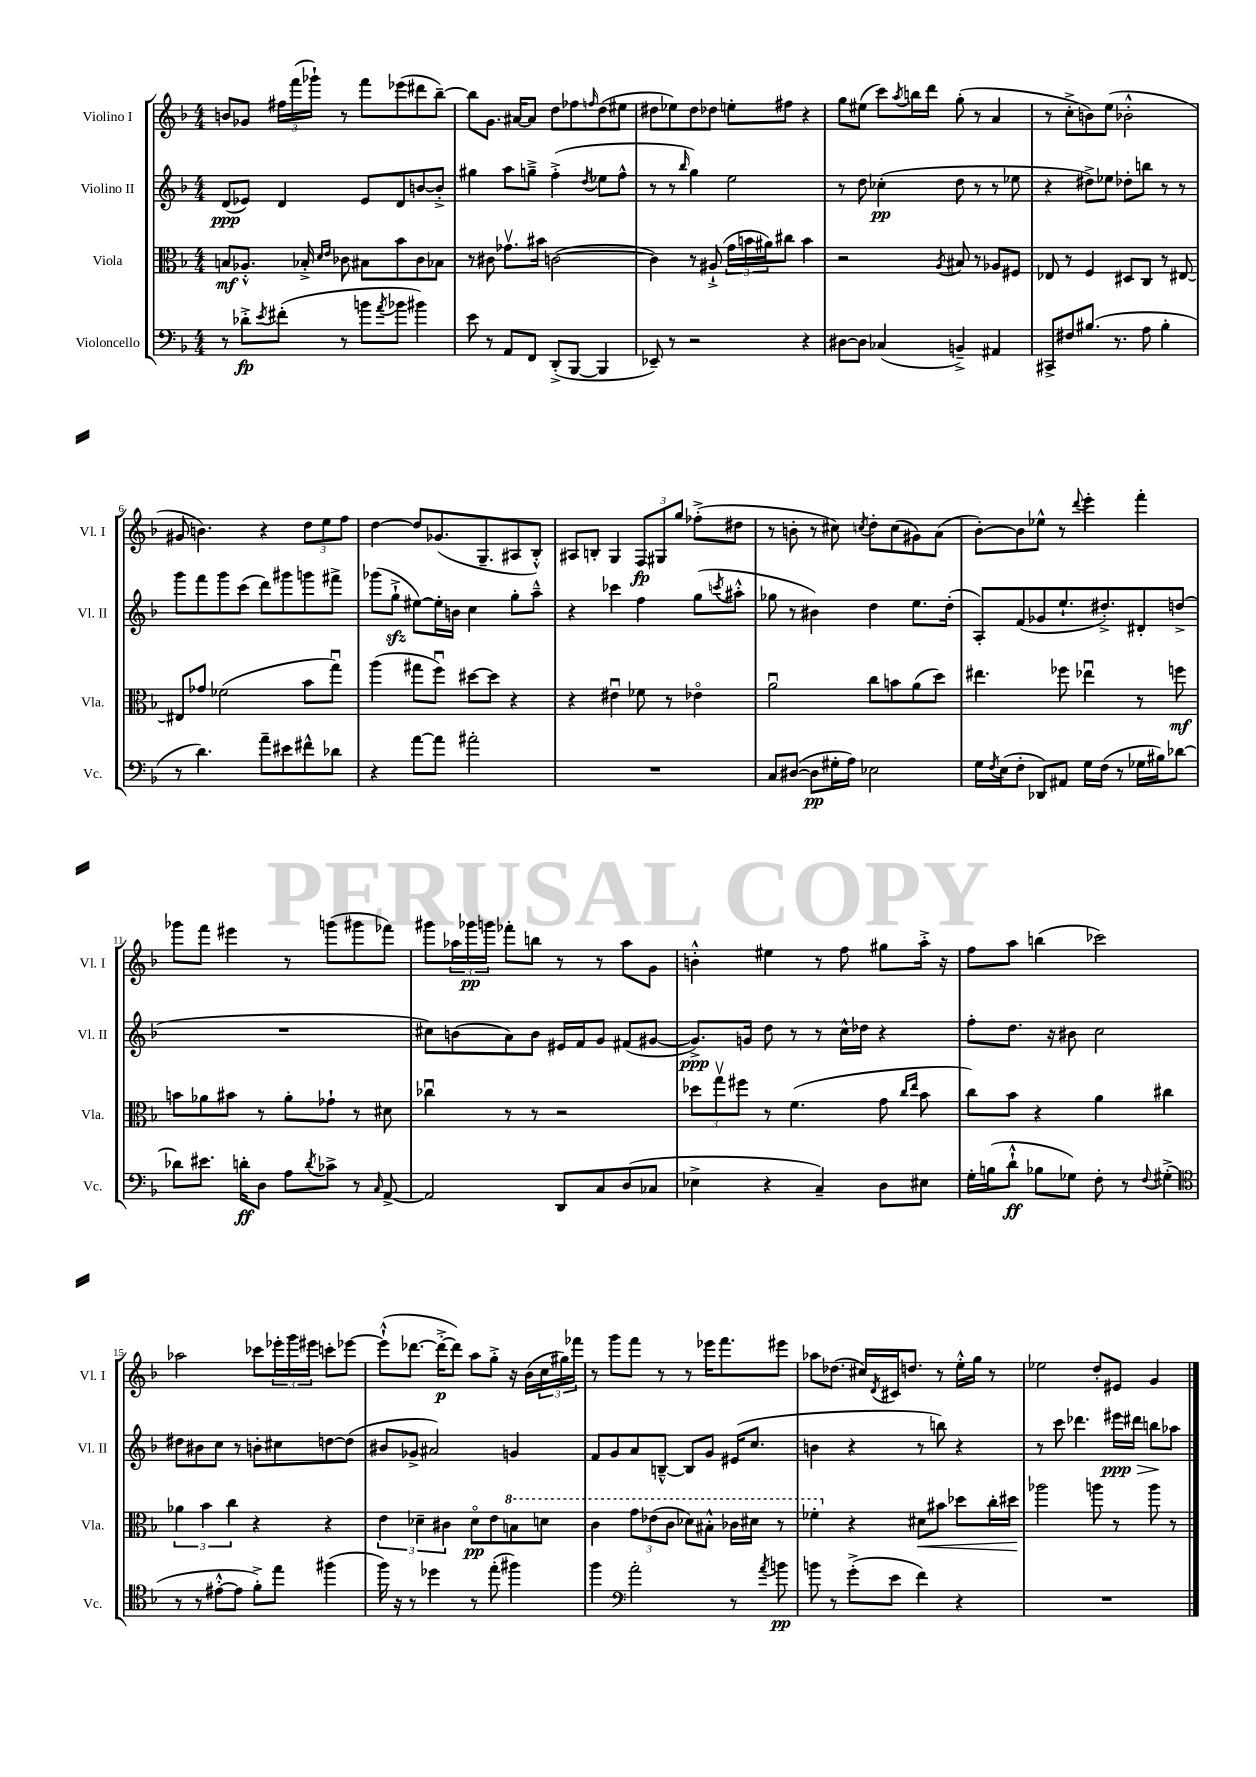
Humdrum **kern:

**kern	**kern	**kern	**kern
*staff4	*staff3	*staff2	*staff1
*clefF4	*clefC3	*clefG2	*clefG2
*k[b-]	*k[b-]	*k[b-]	*k[b-]
*M4/4	*M4/4	*M4/4	*M4/4
8r	8B/L	(8d/L	8b/L
8d-'^\L	8.A-'^^/J	8e-/J)	8g-/J
8qe/	.	.	.
(8f#'\J	.	4d/	24ff#\LL
.	.	.	(24fff\
.	16B-'^/	.	.
.	.	.	24ggg-`\JJ)
.	16qqd/LL	.	.
.	16qqe/JJ	.	.
8r	8c-\	.	8r
8b\L	8B#\L	8e-/L	8fff\L
8qa/	.	.	.
8b-\J	8b-\	8d/	(8eee-\
4b#\)	8c-\	[8b/	8ddd#\
.	8B-\J	8b'^/]J	[8bb-~\J)
=	=	=	=
8e\	8r	4gg#\	8bb-\]L
8r	8c#\	.	8.g\J
8AA/L	8.g-v\L	8aa\L	.
.	.	.	[16a#/LK
8FF/J	.	8gg~^\J	8a#/]J
.	16b#\Jk	.	.
(8DD'^/L	([2c\	(4ff'^\	8dd\L
[8BBB-/J	.	.	8ff-\
.	.	8qdd/	16qqff/
4BBB-/]	.	8ee-\L	(8dd\
.	.	8ff^^\J	8ee#\J
=	=	=	=
8EE-~/)	4c\])	8r	8dd#\L
8r	.	8r	8ee-\)
.	.	16qqbb-/	.
2r	8r	4gg\)	8dd#\
.	(8A#`^/	.	8dd-\J
.	24g\LL	2ee\	8ee'\L
.	24b\	.	.
.	24a#\J)	.	.
.	8cc#\J	.	8ff#\J
4r	4b\	.	4r
=	=	=	=
[8D#\L	2r	8r	8gg\L
8D#\]J	.	8dd\	(8ee#\J
(4C-/	.	(4cc-'\	8ccc\L)
.	.	.	8qaa/
.	.	.	16bb\L
.	.	.	16ddd\JJ
.	8qA/	.	.
4BB~^/)	8B#/	8dd\	(8gg'\
.	8r	8r	8r
4AA#/	8A-/L	8r	4a/
.	8F#/J	8ee-\	.
=	=	=	=
8CC#^/L	8E-/	4r	8r
8F#/	8r	.	8cc'^\L
(8.B#/J	4F/	8dd#^\L)	8b\)
.	.	8ee-\J	(8ee\J
8.r	.	.	.
.	8D#/L	8dd-'\L	2b-'^^\
8A\	8C/J	8bb\J	.
4B#'\	8r	8r	.
.	[8E#/	8r	.
=	=	=	=
8r	8E#/]L	8ggg\L	8g#/
4.d\)	8g-/J	8fff\	4.b\)
.	(2f-\	8ggg\	.
.	.	(8ccc\J	.
8a~\L	.	8ddd\L)	4r
8e#\	.	8ggg#\	.
8f#^^\	8b-\L	8ggg\	12dd\L
.	.	.	12ee\
8d-\J	8ggu\J)	8fff#^\J	.
.	.	.	12ff\J
=	=	=	=
4r	(4aa\	(8ggg-\L	[4dd\
.	.	8gg`^\J	.
[8a\L	8gg#\L	[8ee#\L)	8dd/]L
8a\]J	8ffu\J)	16ee#'\]L	(8.g-/
.	.	16b\JJ	.
2a#'\	[8dd#\L	4cc\	.
.	.	.	8.G~/
.	8dd#\]J	.	.
.	4r	8gg'\L	8A#/
.	.	8aa~^^\J	8B-'^^/J)
=	=	=	=
1r	4r	4r	8A#/L
.	.	.	8B'/J
.	4e#u\	4ccc-\	4G/
.	8f-\	4ff\	12F/L
.	.	.	12G#/
.	8r	.	.
.	.	.	12gg/J
.	4e-o\	(8gg\L	(8ff-'^\L
.	.	8qccc/	.
.	.	8aa#'^^\J	8dd#\J
=	=	=	=
8C/L	2au\	8gg-\	8r
([8D#/J	.	8r	8b'\
8D#\]L	.	4b#\)	8r
16G#'\L	.	.	8cc#\)
16A\JJ)	.	.	.
.	.	.	8qcc/
2E-\	8cc\L	4dd\	8dd'\L
.	8b\	.	(8cc\
.	(8a\	8.ee\L	8g#\)
.	8dd\J)	.	(8a\J
.	.	(16dd'\Jk	.
=	=	=	=
16G\LL	4.ee#\	8A'/L)	[8b-'\L)
8qF/	.	.	.
(16E\J	.	.	.
8F'\J	.	(8f/	8b-\]
8DD-/L)	.	8g-/	8ee-^^\J
8AA#/J	8ff-\	8.ee`/	8r
.	.	.	8qqddd/
16G\LL	4ee-u\	.	4eee'\
(16F\JJ	.	8.dd#'^/)	.
8r	.	.	.
16G-\LL	8r	8d#'/	4fff'\
16B#\J)	.	.	.
[8d-\J	8ff\	(8dd^/J	.
=	=	=	=
8d-\]L	8b\L	1r	8ggg-\L
8.e#\J	8a-\	.	8fff\J
.	8b#\J	.	4eee#\
16d'\LK	.	.	.
8D\J	8r	.	.
8A\L	8a-'\L	.	8r
8qd/	.	.	.
8c-^\J	8g-`\J	.	(8ggg\L
8r	8r	.	8ggg#\
16qqC/	.	.	.
[8AA^/	8d#\	.	8fff-\J)
=	=	=	=
2AA/]	4cc-u\	8cc#\L)	8ggg#\L
.	.	(8b\	24aa-\L
.	.	.	24ggg-\
.	.	.	24ggg\JJ
.	8r	8a\)	8fff-'\L
.	8r	8b\J	8bb\J
8DD/L	2r	16e#/LL	8r
.	.	16f/J	.
8C/	.	8g/J	8r
(8D/	.	(8f#/L	8aa-\L
8C-/J	.	[8g#/J	8g\J
=	=	=	=
4E-^\	12dd-\L	8.g#^/]L)	4b'^^\
.	12ggv\	.	.
.	12ff#\J	.	.
.	.	16g/Jk	.
4r	8r	8dd\	4ee#\
.	(4.f\	8r	.
4C~/)	.	8r	8r
.	.	16cc^^\LL	8ff\
.	.	16dd-\JJ	.
8D\L	8g\	4r	8gg#\L
.	16qqcc/LL	.	.
.	16qqee/JJ	.	.
8E#\J	8b-\	.	16aa'^\Jk
.	.	.	16r
=	=	=	=
16G'\LL	8cc\L)	8ff'\L	8ff\L
(16B\J	.	.	.
8d`^^\J	8b-\J	8.dd\J	8aa\J
8B-\L	4r	.	(4bb\
.	.	16r	.
8G-\J)	.	8b#\	.
8F'\	4a\	2cc\	2ccc-\)
8r	.	.	.
8qqF/	.	.	.
(4G#'^\	4cc#\	.	.
=	=	=	=
*clefC4	*	*	*
8r	6a-\	8dd#\L	2aa-\
8r	.	8b#\	.
.	6b-\	.	.
[8e#'^^\L	.	8cc\J	.
.	6cc\	.	.
8e#\]J	.	8r	.
8f'^\L)	4r	8b'\L	8ccc-\L
8ee\J	.	8cc#\	24eee-'\L
.	.	.	24ggg\
.	.	.	24eee#\JJ
(4ff#\	4r	[8dd\	8ccc'\L
.	.	(8dd\]J	[8eee-\J
=	=	=	=
16ff\)	6e\	8b#/L	(8eee-`^^\]L
16r	.	.	.
8r	.	8g-^/J	[8.ddd-\J
.	6d-~\	.	.
4dd-\	.	2a#/)	.
.	.	.	16ddd-'^\_LK
.	6c#\	.	.
.	.	.	8ddd-\]J)
8r	8d-o\L	.	8aa\L
(8ee'\	8e\	.	8gg'^\J
4ff#\)	8b\	4g/	16r
.	.	.	(16b-\LL
.	8dd\J	.	24cc\
.	.	.	24gg#\)
.	.	.	24fff-\JJ
=	=	=	=
4ff\	4cc\	8f/L	8r
.	.	8g/	8ggg\L
*clefF4	*	*	*
2a'\	12gg\L	8a/	8fff\J
.	(12ee-\	.	.
.	.	[8B~^^/J	8r
.	12cc\J	.	.
.	8dd-\L)	8B/]L	8r
.	8b#'^^\J	8g/J	16eee-\LK
.	.	.	8.fff\
8r	16cc-\LL	(16e#/LK	.
.	16dd#\JJ	8.cc/J	.
8qa/	.	.	.
8b\	8r	.	8eee#\J
=	=	=	=
8b\	4ff-'\	4b\	8aa-\L
8r	.	.	(8.dd-\J
(8g'^\L	4r	4r	.
.	.	.	16cc#/LL)
.	.	.	8qd/
8e\J	.	.	16c#/J
.	.	.	8.dd/J
4f\)	8d#\L	8r	.
.	8b#\J	8bb\)	8r
4r	8dd-\L	4r	16ee'^^\LL
.	.	.	16gg\JJ
.	16cc'\L	.	8r
.	16dd#\JJ	.	.
=	=	=	=
1r	2aa-\	8r	2ee-\
.	.	8ccc\	.
.	.	4.ddd-\	.
.	8aa\	.	8dd'/L
.	8r	16eee#\LL	8e#/J
.	.	16ddd#\JJ	.
.	8aa\	8bb\L	4g/
.	8r	8aa-\J	.
==	==	==	==
*-	*-	*-	*-
